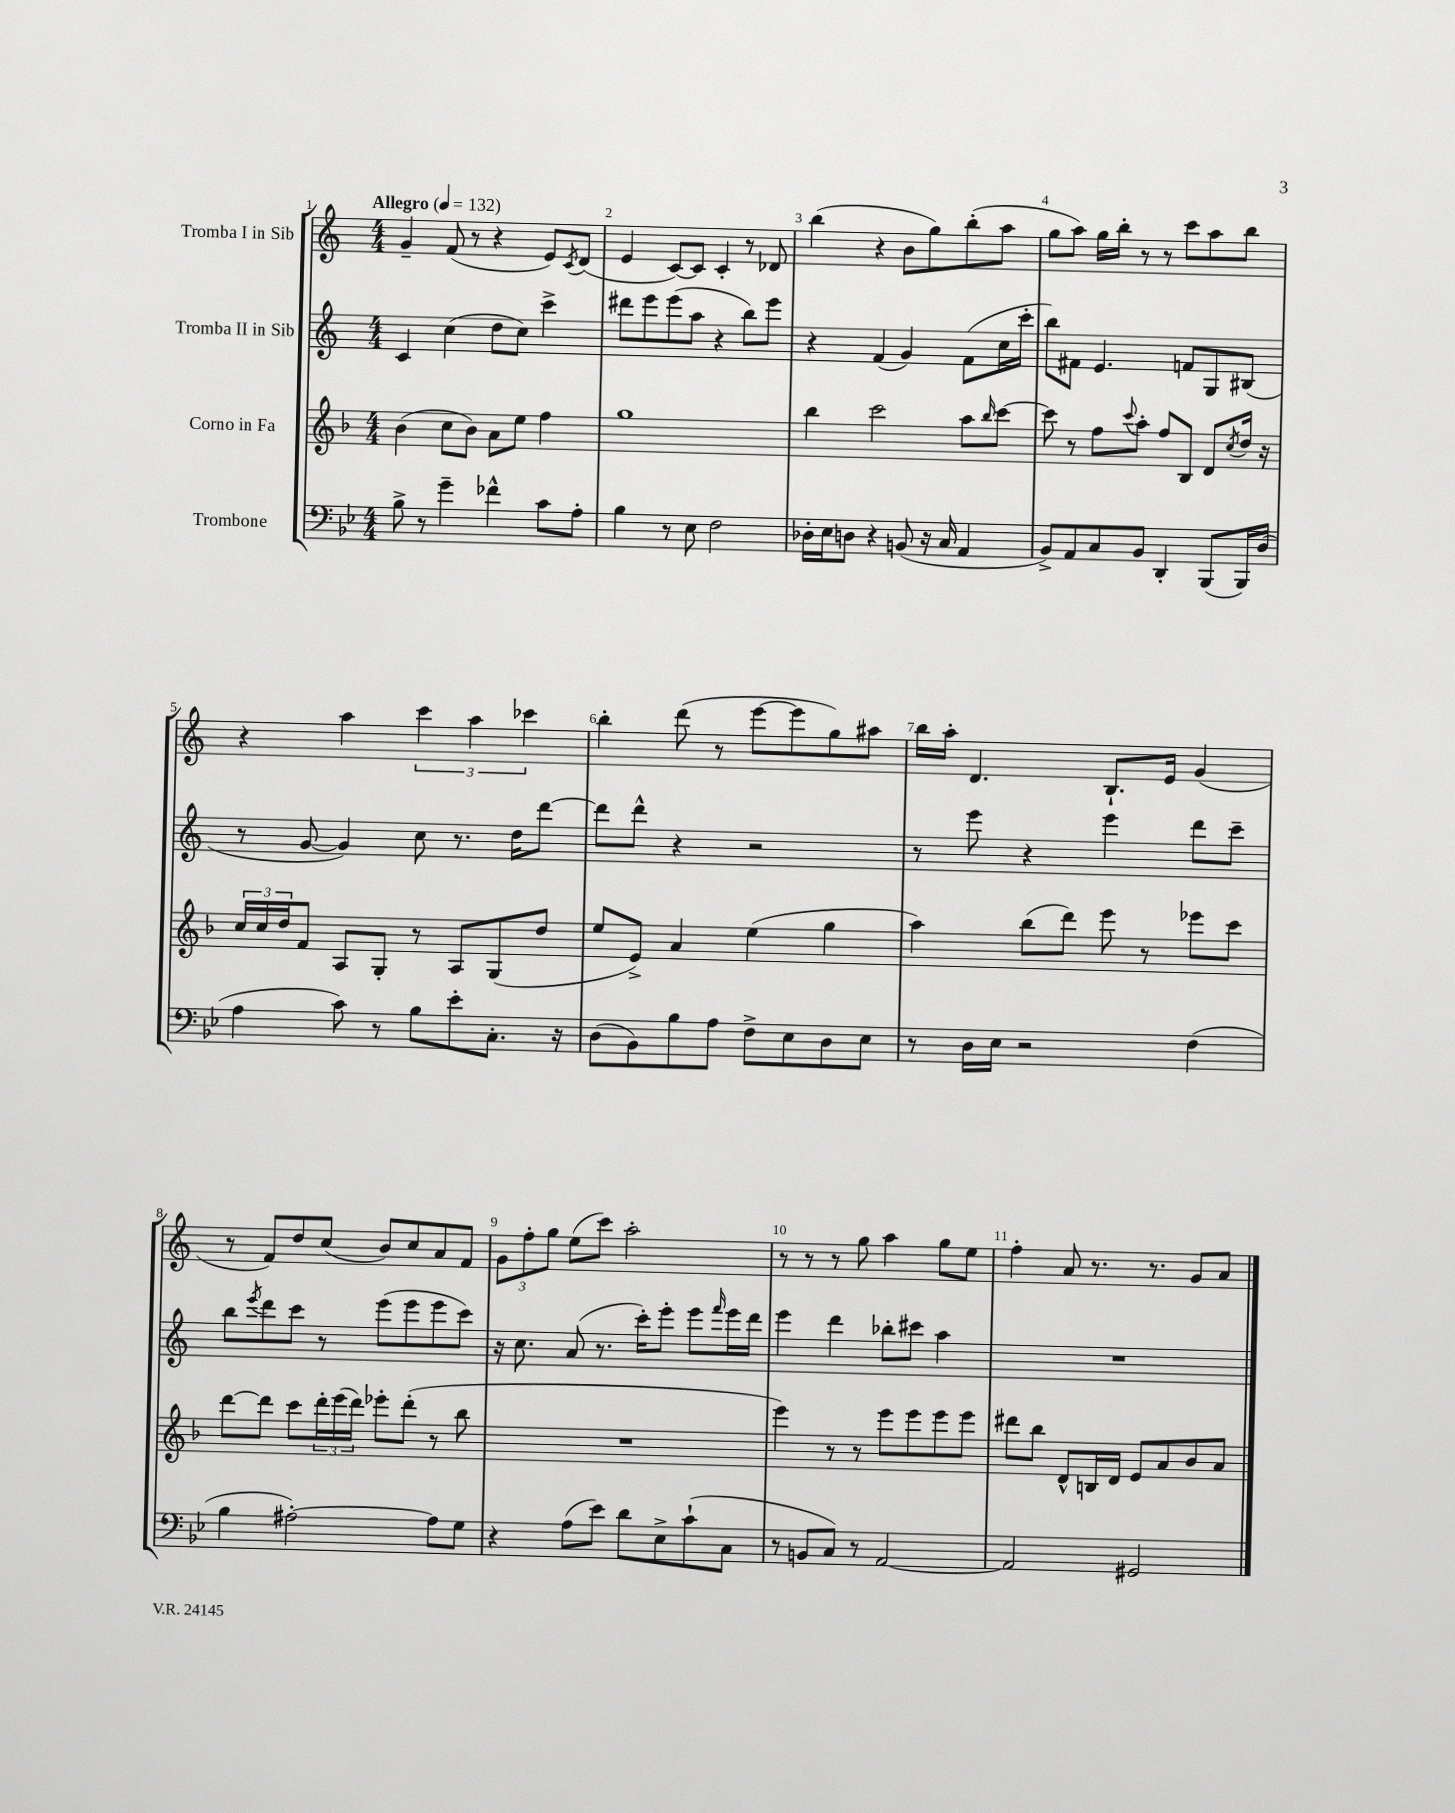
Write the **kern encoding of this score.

**kern	**kern	**kern	**kern
*staff4	*staff3	*staff2	*staff1
*clefF4	*clefG2	*clefG2	*clefG2
*k[b-e-]	*k[b-]	*k[]	*k[]
*M4/4	*M4/4	*M4/4	*M4/4
*MM132	*MM132	*MM132	*MM132
8B-^	(4b-	4c	4g~
8r	.	.	.
4g~	8cc	(4cc	(8f
.	8b-)	.	8r
4f-^^	8a	8dd	4r
.	8ee	8cc)	.
8c	4ff	4ccc^	8e)
.	.	.	8qc
8A'	.	.	(8d
=	=	=	=
4B-	1gg	8ddd#	4e
.	.	8eee	.
8r	.	(8eee	[8c)
8E-	.	8aa	8c]
2F	.	4r	4c'
.	.	8bb)	8r
.	.	8eee	8d-
=	=	=	=
16D-'	4bb-	4r	(4bb
16E-	.	.	.
8D	.	.	.
4r	2ccc	(4f	4r
(8BB	.	4g)	8b
16r	.	.	8gg)
16C	.	.	.
4AA	8aa	(8f	(8bb'
.	16qqbb-	.	.
.	[8ccc	16cc	8aa
.	.	16ccc'	.
=	=	=	=
8BB-^)	8ccc]	8bb)	8gg
8AA	8r	8f#	8aa)
8C	8ff	4.e	16gg
.	.	.	16bb'
.	8qqccc	.	.
8BB-	8aa'	.	8r
4DD'	8ff	.	8r
.	8B-	8f	8ccc
(8BBB-	8d	8G	8aa
.	8qcc	.	.
16BBB-)	16dd	(8B#	8bb
(16D	16r	.	.
=	=	=	=
4A	24cc	8r	4r
.	24cc	.	.
.	24dd	.	.
.	8f	[8g	.
8c)	8A	4g])	4aa
8r	8G'	.	.
8B-	8r	8cc	6ccc
8e-'	8A	8.r	.
.	.	.	6aa
8.C'	(8G	.	.
.	.	16dd	.
.	.	.	6ccc-
.	8dd	[8ddd	.
16r	.	.	.
=	=	=	=
(8D	8ee	8ddd]	4bb'
8BB-)	8e^)	8ddd^^	.
8B-	4a	4r	(8ddd
8A	.	.	8r
8F^	(4ee	2r	[8eee
8E-	.	.	8eee]
8D	4gg	.	8gg)
8E-	.	.	8aa#
=	=	=	=
8r	4aa)	8r	16bb
.	.	.	16aa'
16D	.	8eee	4.d
16E-	.	.	.
2r	(8bb-	4r	.
.	8ddd)	.	.
.	8eee	4eee	8.B`
.	8r	.	.
.	.	.	16e
(4F	8eee-	8ddd	(4g
.	8ccc	8ccc~	.
=	=	=	=
4B-	[8ddd	8bb	8r
.	.	8qeee	.
.	8ddd]	8ddd	8f)
[2A#')	8ccc	8ccc	8dd
.	24ddd'	8r	(8cc
.	(24eee	.	.
.	24ddd)	.	.
.	8eee-'	(8eee	8b)
.	(8ddd'	8eee	8cc
8A#]	8r	8eee	8a
8G	8bb-	8ccc)	8f
=	=	=	=
4r	1r	16r	12g
.	.	8.cc	.
.	.	.	12ff'
.	.	.	12gg
(8A	.	(8a	(8ee
8e-)	.	8.r	8ccc)
8d	.	.	2aa'
.	.	16ccc')	.
8E-^	.	8eee'	.
(8c`	.	8eee	.
.	.	16qqfff	.
8C	.	16eee	.
.	.	16ddd	.
=	=	=	=
8r	4eee)	4eee	8r
8BB	.	.	8r
8C)	8r	4ddd	8r
8r	8r	.	8gg
[2AA	8eee	8bb-'	4aa
.	8eee	8ccc#	.
.	8eee	4aa	8gg
.	8eee	.	8ee
=	=	=	=
2AA]	8ddd#	1r	4ff'
.	8bb-	.	.
.	8d^^	.	8a
.	16B	.	8.r
.	16d	.	.
2GG#	8e	.	.
.	.	.	8.r
.	8a	.	.
.	8b-	.	8g
.	8a	.	8a
==	==	==	==
*-	*-	*-	*-
